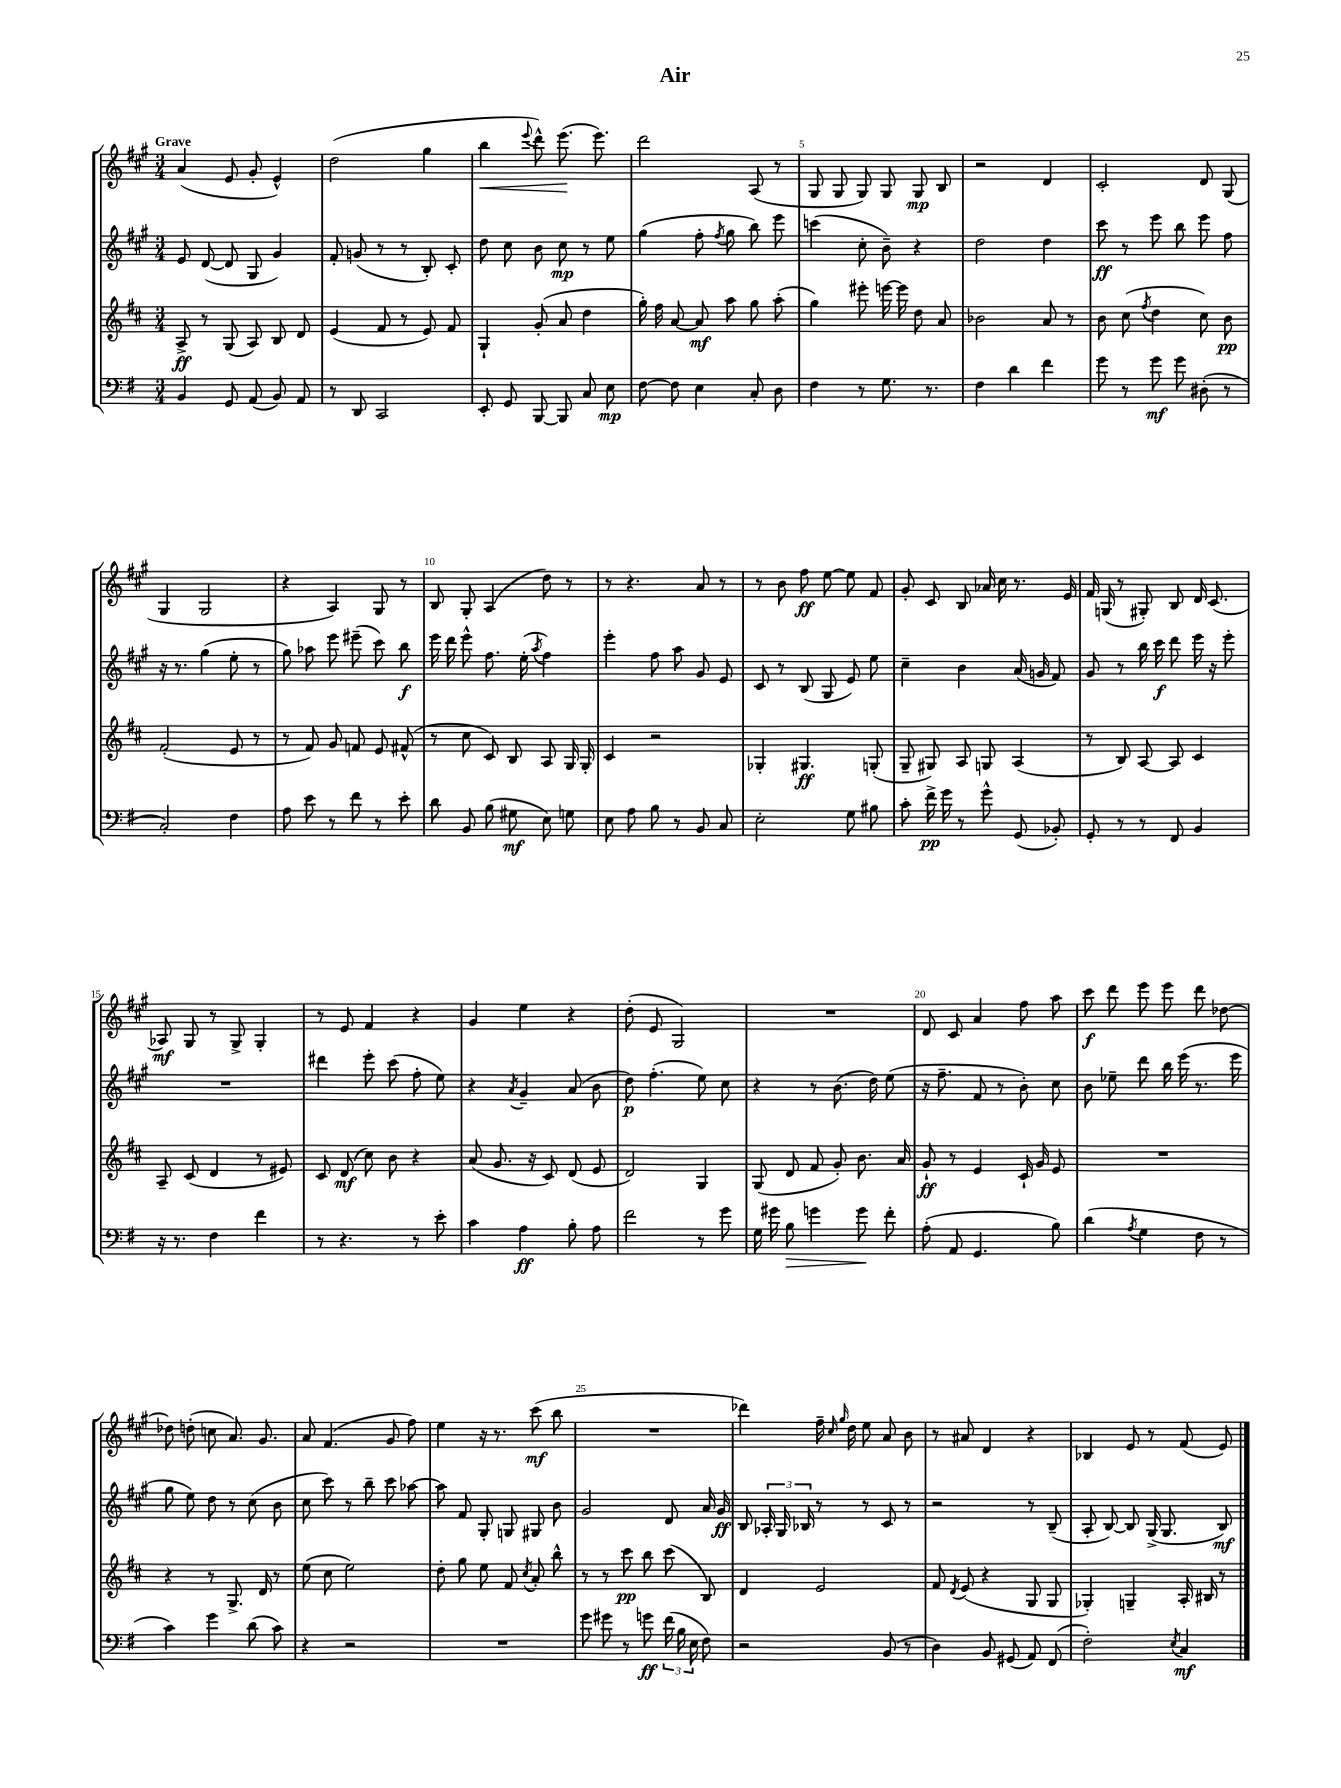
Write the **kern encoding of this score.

**kern	**kern	**kern	**kern
*staff4	*staff3	*staff2	*staff1
*clefF4	*clefG2	*clefG2	*clefG2
*k[f#]	*k[f#c#]	*k[f#c#g#]	*k[f#c#g#]
*M3/4	*M3/4	*M3/4	*M3/4
4BB	8A^	8e	(4a
.	8r	([8d	.
8GG	(8G	8d]	8e
(8AA	8A)	8G#	8g#'
8BB)	8B	4g#)	4e^^)
8AA	8d	.	.
=	=	=	=
8r	(4e	8f#'	(2dd
8DD	.	(8g	.
2CC	8f#	8r	.
.	8r	8r	.
.	8e)	8B')	4gg#
.	8f#	8c#'	.
=	=	=	=
8EE'	4G`	8dd	4bb
8GG	.	8cc#	.
.	.	.	8qqeee
[8BBB	(8g'	8b	8ddd^^)
8BBB]	8a	8cc#	(8.eee
8C	4dd	8r	.
.	.	.	8.eee)
8E	.	8ee	.
=	=	=	=
[8F#	16gg')	(4gg#	2ddd
.	16ff#	.	.
8F#]	[8a	.	.
4E	8a]	8ff#'	.
.	.	8qff#	.
.	8aa	8gg#	.
8C'	8gg	8bb)	(8A
8D	(8aa'	8eee	8r
=	=	=	=
4F#	4gg)	(4ccc	8G#
.	.	.	8G#
8r	8eee#'	8cc#'	8G#)
8.G	[16eee	8b~)	8G#
.	16eee]	.	.
.	8dd	4r	8G#
8.r	.	.	.
.	8a	.	8B
=	=	=	=
4F#	2b-	2dd	2r
4d	.	.	.
4f#	8a	4dd	4d
.	8r	.	.
=	=	=	=
8g	8b	8ccc#	2c#'
8r	(8cc#	8r	.
.	8qff#	.	.
8g	4dd	8eee	.
8g	.	8bb	.
(8D#'	8cc#)	8eee	8d
8r	8b	8ff#	(8G#
=	=	=	=
2C')	(2f#'	16r	4G#
.	.	8.r	.
.	.	(4gg#	2G#
4F#	8e	8ee'	.
.	8r	8r	.
=	=	=	=
8A	8r	8gg#)	4r
8e	8f#)	8aa-	.
8r	8g	8eee	4A)
8f#	8f	(8eee#~	.
8r	8e	8ccc#)	8G#
8e'	(8f#^^	8bb	8r
=	=	=	=
8d	8r	16eee	8B
.	.	16ddd	.
8BB	8cc#	8eee^^	8G#'
(8B	8c#)	8.ff#	(4A
8G#	8B	.	.
.	.	(16ee'	.
.	.	8qaa	.
8E)	8A	4ff#)	8dd)
8G	16G	.	8r
.	16G'	.	.
=	=	=	=
8E	4c#	4eee'	8r
8A	.	.	4.r
8B	2r	8ff#	.
8r	.	8aa	.
8BB	.	8g#	8a
8C	.	8e	8r
=	=	=	=
2E'	4G-'	8c#	8r
.	.	8r	8b
.	4.G#	(8B	8ff#
.	.	8G#	[8ee
8G	.	8e)	8ee]
8B#	(8G'	8ee	8f#
=	=	=	=
8c'	8G~	4cc#~	8g#'
16f#^	8G#)	.	8c#
16g	.	.	.
8r	8A	4b	8B
8g^^	8G	.	16a-
.	.	.	16cc#
(8GG	(4A	(16a	8.r
.	.	16g	.
8BB-')	.	8f#)	.
.	.	.	16e
=	=	=	=
8GG'	8r	8g#	16f#
.	.	.	(16G
8r	8B)	8r	8r
8r	[8A	16bb	8G#')
.	.	16ccc#	.
8FF#	8A]	8ddd	8B
4BB	4c#	16eee	16d
.	.	16r	(8.c#
.	.	8eee'	.
=	=	=	=
16r	8A~	2.r	8A-)
8.r	.	.	.
.	(8c#	.	8G#
4F#	4d	.	8r
.	.	.	8G#^
4f#	8r	.	4G#'
.	8e#)	.	.
=	=	=	=
8r	8c#	4ddd#	8r
4.r	(8d	.	8e
.	8cc#)	8eee'	4f#
.	8b	(8ccc#	.
8r	4r	8ff#'	4r
8e'	.	8ee)	.
=	=	=	=
4c	(8a	4r	4g#
.	8.g	.	.
.	.	8qa	.
4A	.	4g#~	4ee
.	16r	.	.
.	8c#)	.	.
8B'	(8d	(8a	4r
8A	8e	8b	.
=	=	=	=
2f#	2d)	8dd)	(8dd'
.	.	(4.ff#'	8e
.	.	.	2G#)
8r	4G	8ee)	.
8g	.	8cc#	.
=	=	=	=
16G	(8G	4r	2.r
16g#	.	.	.
8B	8d	.	.
4g	8f#	8r	.
.	8g')	(8.b	.
8g	8.b	.	.
.	.	16dd)	.
8f#'	.	(8ee	.
.	16a	.	.
=	=	=	=
(8A'	8g`	16r	8d
.	.	8.ff#~	.
8AA	8r	.	8c#
4.GG	4e	8f#	4a
.	.	8r	.
.	16c#`	8b')	8ff#
.	16g	.	.
8B)	8e	8cc#	8aa
=	=	=	=
(4d	2.r	8b	8ccc#
.	.	8ee-~	8ddd
8qA	.	.	.
4G	.	8ddd	8eee
.	.	16bb	8eee
.	.	(16eee	.
8F#	.	8.r	8ddd
8r	.	.	[8dd-
.	.	16eee	.
=	=	=	=
4c)	4r	8gg#	8dd-]
.	.	8ee)	(8dd'
4g	8r	8dd	8cc
.	8.G^	8r	8.a)
(8d	.	(8cc#	.
.	16d	.	8.g#
8c)	8r	8b	.
=	=	=	=
4r	(8ee	8cc#	8a
.	8cc#	8ccc#)	(4.f#
2r	2ee)	8r	.
.	.	8bb~	.
.	.	8ccc#	8g#
.	.	[8aa-	8ff#)
=	=	=	=
2.r	8dd'	8aa-]	4ee
.	8gg	8f#	.
.	8ee	8G#'	16r
.	.	.	8.r
.	8f#	8G	.
.	8qcc#	.	.
.	8a'	8G#	(8ccc#
.	8bb^^	8b	8bb
=	=	=	=
8g	8r	2g#	2.r
8g#	8r	.	.
8r	8ccc#	.	.
8g	8bb	.	.
(24f#	(8ccc#	8d	.
24B	.	.	.
24E	.	.	.
8F#)	8B)	16a	.
.	.	16g#	.
=	=	=	=
2r	4d	8B	4ddd-)
.	.	24A-'	.
.	.	24G#	.
.	.	24B-	.
.	2e	8r	16ff#~
.	.	.	16qqcc#
.	.	.	16qqgg#
.	.	.	16dd
.	.	8r	8ee
(8BB	.	8c#	8a
8r	.	8r	8b
=	=	=	=
4D)	8f#	2r	8r
.	8qd	.	.
.	(8e	.	8a#
8BB	4r	.	4d
(8GG#	.	.	.
8AA)	8G	8r	4r
(8FF#	8G	(8B~	.
=	=	=	=
2F#')	4G-')	8A'	4B-
.	.	[8B)	.
.	4G~	8B]	8e
.	.	(16G#^	8r
.	.	8.G#	.
8qE	.	.	.
4C	16A'	.	(8f#
.	16B#	.	.
.	8r	8B)	8e)
==	==	==	==
*-	*-	*-	*-
